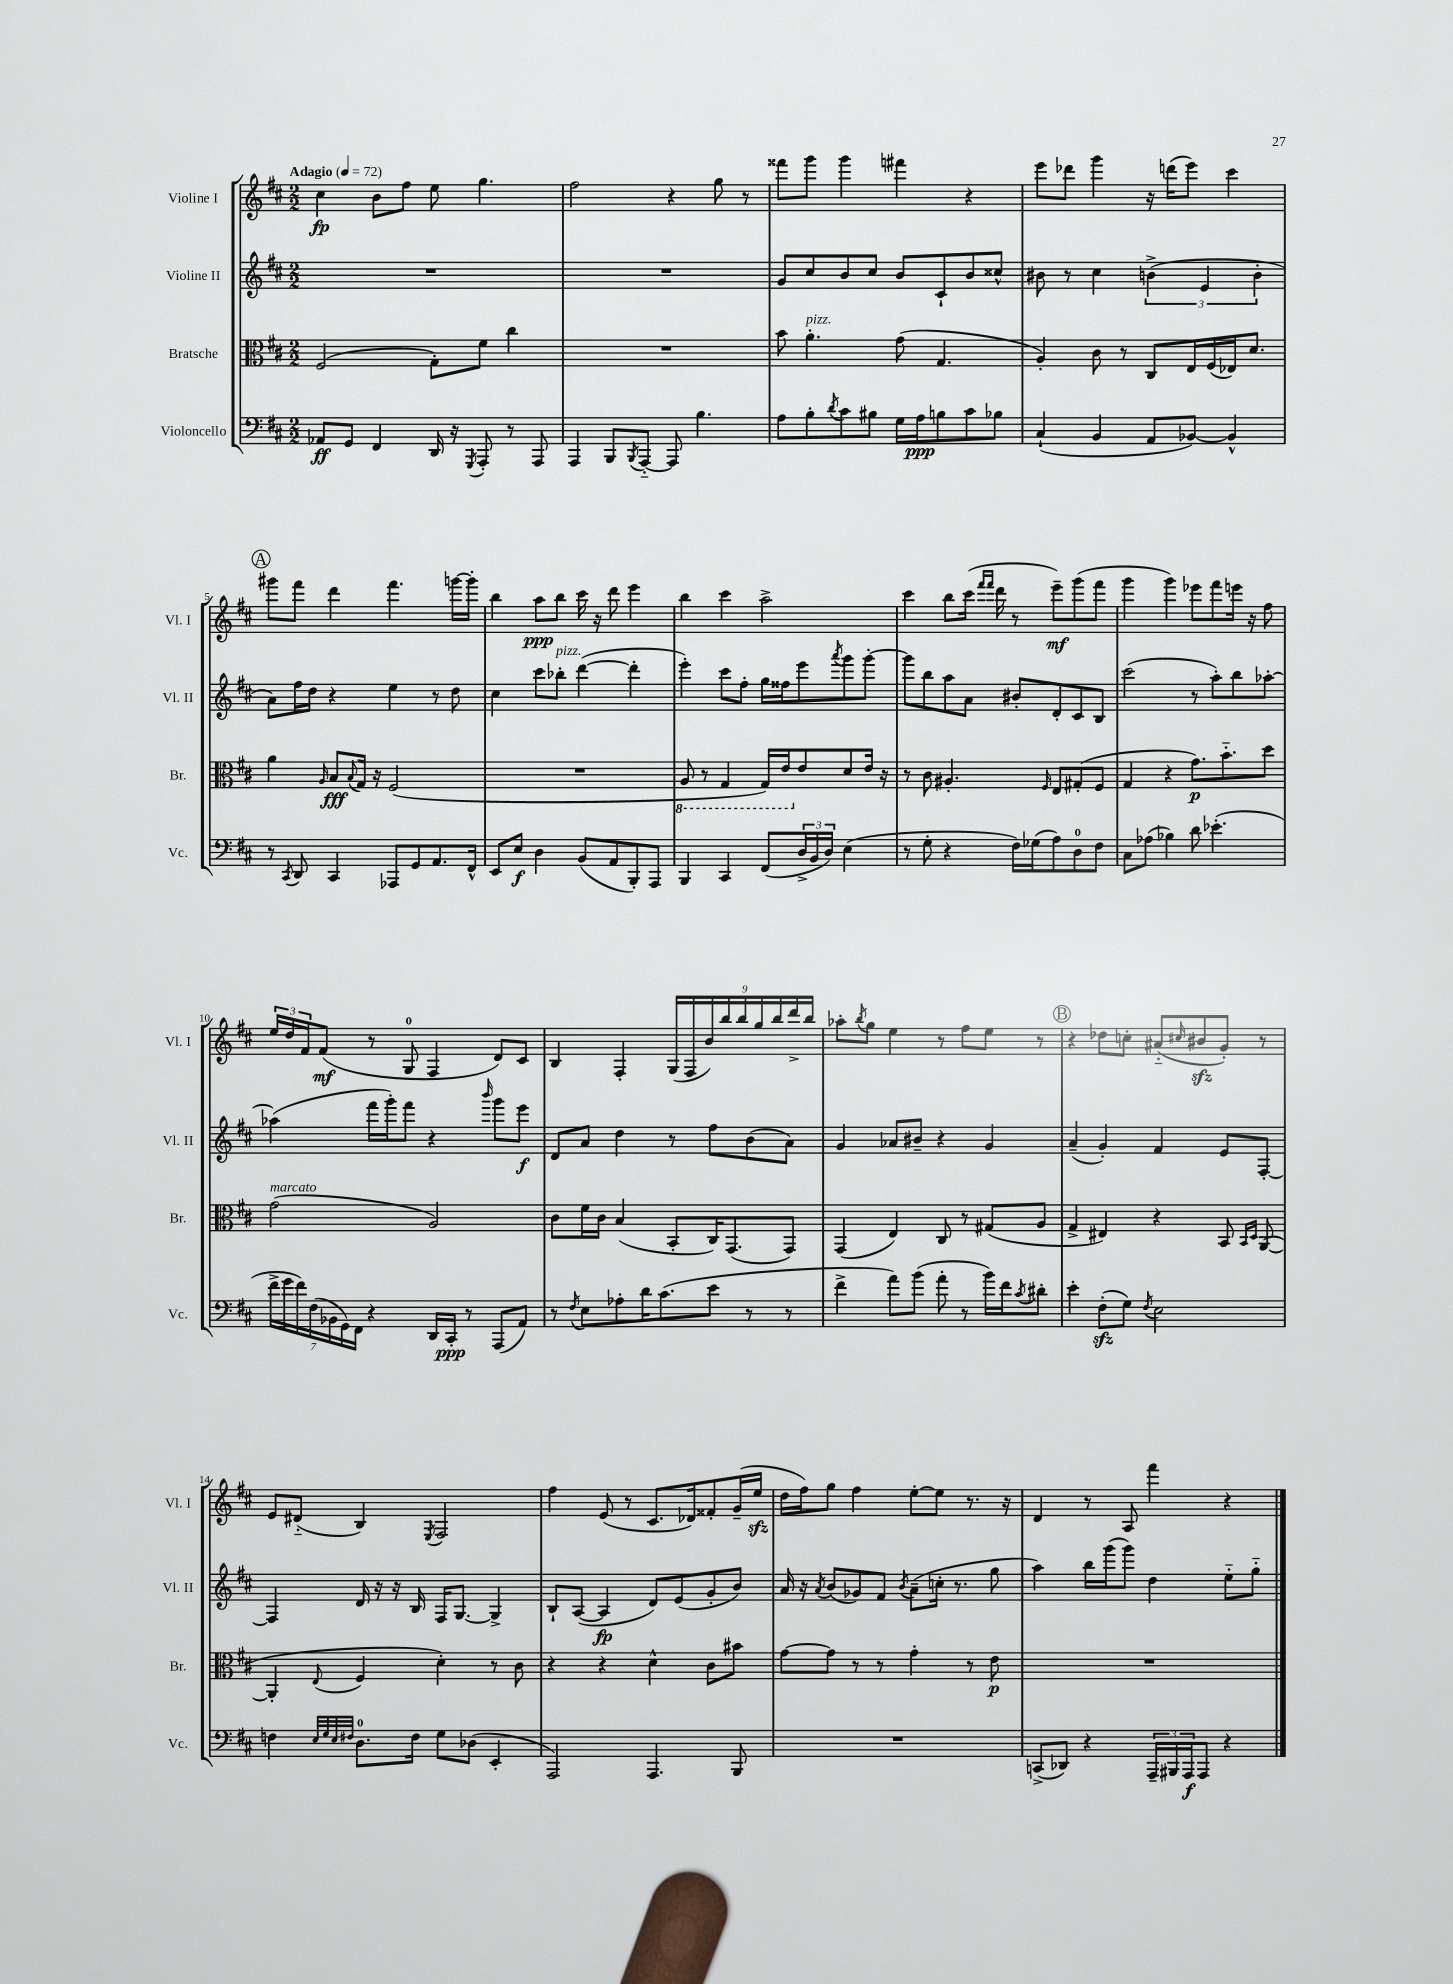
<<
\new StaffGroup <<
\new Staff = "s0" \with { instrumentName = "Violine I" shortInstrumentName = "Vl. I" } {
    \clef treble \key d \major \numericTimeSignature \time 2/2 \tempo "Adagio" 4 = 72
    cis''4\fp b'8 fis''8 e''8 g''4. |
    fis''2 r4 g''8 r8 |
    fisis'''8 g'''8 g'''4 fis'''4 r4 |
    e'''8 des'''8 g'''4 r16 d'''16( e'''8) cis'''4 |
    \mark \markup { \circle "A" } gis'''8 fis'''8 d'''4 fis'''4. g'''16~ g'''16-. |
    b''4 a''8\ppp b''8 cis'''16 r16 d'''8 e'''4 |
    b''4 cis'''4 a''2-> |
    cis'''4 b''8 cis'''16( \grace { fis'''16 fis'''16 } d'''16 r8 e'''8--\mf) g'''8( fis'''8 |
    g'''4 g'''4) ees'''8 fis'''8 e'''16 r16 fis''8 |
    \tuplet 3/2 { e''16 d''16 fis'16 } fis'8\mf( r8 g8-0 fis4 d'8) cis'8 |
    b4 fis4-. \tuplet 9/8 { g16( fis16 b'16) b''16 b''16 g''16 b''16 d'''16-> b''16 } |
    aes''8-. \acciaccatura { b''8 } g''8 e''4 r8 fis''8 e''8 r8 |
    \mark \markup { \circle "B" } r4 des''8 c''8-. ais'8-_( \grace { cis''16 } bis'8\sfz g'8-.) r8 |
    e'8 dis'8-_( b4) \acciaccatura { e8 } fis2 |
    fis''4 e'8( r8 cis'8. des'16) fisis'8-. g'16--( e''16\sfz |
    d''16 fis''16) g''8 fis''4 e''8~-. e''8 r8. r16 |
    d'4 r8 a8 fis'''4 r4 \bar "|." |
}
\new Staff = "s1" \with { instrumentName = "Violine II" shortInstrumentName = "Vl. II" } {
    \clef treble \key d \major \numericTimeSignature \time 2/2
    R1 |
    R1 |
    g'8 cis''8 b'8 cis''8 b'8 cis'8-! b'8 cisis''8-^ |
    bis'8 r8 cis''4 \tuplet 3/2 { b'4->( e'4 b'4-. } |
    \mark \markup { \circle "A" } a'8) fis''16 d''16 r4 e''4 r8 d''8 |
    cis''4 cis'''8 bes''8-.^\markup { \italic "pizz." } d'''4~( d'''4-. |
    e'''4-.) cis'''8 fis''8-. g''16 fisis''16 e'''8 \acciaccatura { a'''8 } g'''8 g'''8~-. |
    g'''8 b''8 a''8 a'8 bis'8-. d'8-. cis'8 b8 |
    cis'''2( r8 a''8-.) b''8 aes''8~-. |
    aes''4( fis'''16 g'''16-.) fis'''8 r4 \grace { b'''16 } g'''8 e'''8\f |
    d'8 a'8 d''4 r8 fis''8 b'8( a'8) |
    g'4 aes'8 bis'8-- r4 g'4 |
    \mark \markup { \circle "B" } a'4--( g'4-.) fis'4 e'8 fis8~-. |
    fis4 d'16 r16 r16 b16 fis16 g8.~ g4-> |
    b8-! a8~( a4\fp d'8) e'8( g'8-. b'8) |
    a'16 r16 \acciaccatura { a'8 } b'8( ges'8) fis'8 \acciaccatura { b'8 } a'8--( c''16-. r8. g''8 |
    a''4) b''16 g'''16( g'''8) d''4 e''8-_ g''8-_ \bar "|." |
}
\new Staff = "s2" \with { instrumentName = "Bratsche" shortInstrumentName = "Br." } {
    \clef alto \key d \major \numericTimeSignature \time 2/2
    fis2( g8-.) fis'8 cis''4 |
    R1 |
    b'8 a'4.-.^\markup { \italic "pizz." } g'8( g4. |
    a4-.) cis'8 r8 cis8 e16 fis16( ees16) d'8. |
    \mark \markup { \circle "A" } a'4 \grace { a16 } b8\fff \appoggiatura { b8 } g16 r16 fis2( |
    R1 |
    \ottava #-1 a,8 r8 g,4 g,16) e16 \ottava #0 e'8 d'8 e'16 r16 |
    r8 cis'8 ais4.-. \grace { fis16 } e8 gis8-.( fis8 |
    g4 r4 g'8.\p) b'8.-_ d''8 |
    g'2^\markup { \italic "marcato" }( a2) |
    cis'8 fis'16 cis'16 b4( b,8-. cis16) g,8.( g,8) |
    g,4( e4) cis8 r8 gis8( a8 |
    \mark \markup { \circle "B" } g4-> eis4) r4 b,8 \grace { b,16 d16 } a,8~( |
    a,4-. \appoggiatura { e8 } fis4 d'4-.) r8 cis'8 |
    r4 r4 d'4-^ cis'8 bis'8 |
    g'8~ g'8 r8 r8 g'4-. r8 e'8\p |
    R1 \bar "|." |
}
\new Staff = "s3" \with { instrumentName = "Violoncello" shortInstrumentName = "Vc." } {
    \clef bass \key d \major \numericTimeSignature \time 2/2
    aes,8\ff g,8 fis,4 d,16 r16 \acciaccatura { g,,8 } a,,8-. r8 a,,8 |
    a,,4 b,,8 \acciaccatura { b,,8 } a,,8~-_ a,,8 b4. |
    a8 b8-. \acciaccatura { d'8 } cis'8 bis8 g16 a16\ppp b8 cis'8 bes8 |
    cis4-!( b,4 a,8 bes,8~) bes,4-^ |
    \mark \markup { \circle "A" } r8 \acciaccatura { cis,8 } d,8 cis,4 aes,,8 g,8 a,8. fis,16-^ |
    e,8 e8\f d4 b,8( a,8 b,,8-.) a,,8 |
    b,,4 cis,4 fis,8( \tuplet 3/2 { d16-> b,16 d16) } e4( |
    r8 g8-. r4 fis16) ges16( a8) d8-0 fis8 |
    cis8 aes8( bes4) d'8 ees'4.-.( |
    \tuplet 7/4 { fis'16-> g'16 fis'16) fis16( bes,16 g,16) fis,16 } r4 d,16 cis,16-.\ppp r8 a,,8( a,8) |
    r8 \acciaccatura { fis8 } e8 aes8-. d'16 cis'8.( e'8 r8 r8 |
    fis'4-> a'8) b'8( a'8-. r8 b'16) fis'16 \acciaccatura { cis'8 } dis'8-. |
    \mark \markup { \circle "B" } e'4-. fis8-.\sfz( g8) \acciaccatura { fis8 } e2 |
    f4 \grace { e32 g32 e32 fis32 } d8.-0 fis16 g8 des8( e,4-. |
    a,,2) a,,4. b,,8 |
    R1 |
    c,8->( des,8) r4 \tuplet 3/2 { a,,16-- bis,,16 a,,16\f } a,,8 r4 \bar "|." |
}
>>
>>
